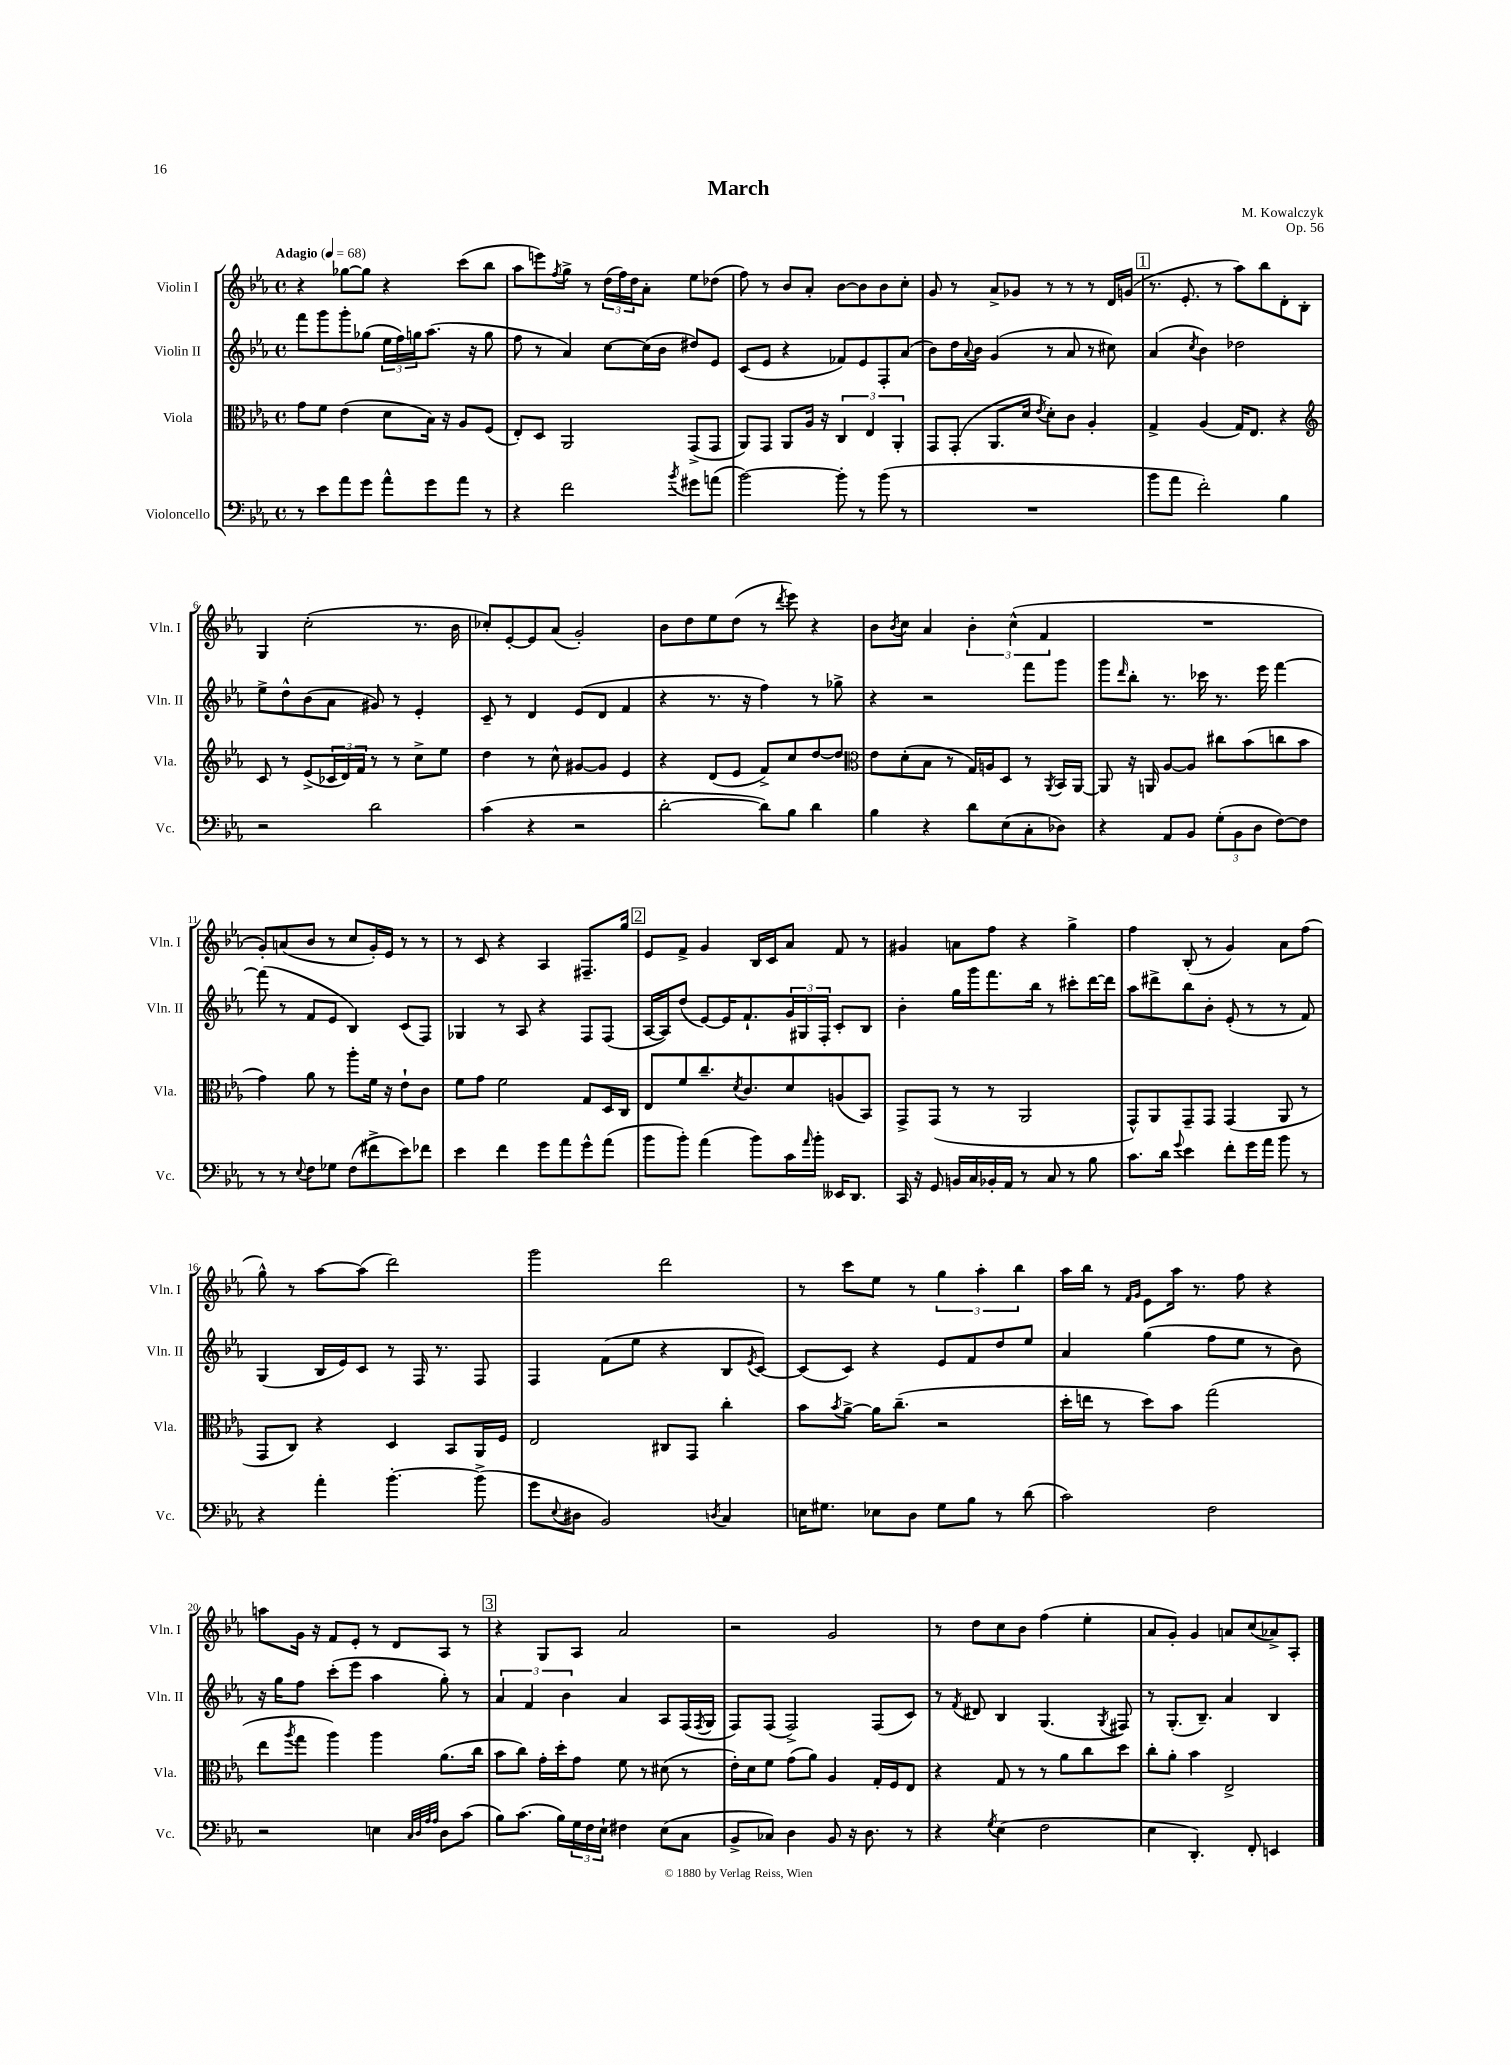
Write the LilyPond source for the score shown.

\header { title = "March" composer = "M. Kowalczyk" opus = "Op. 56" }
<<
\new StaffGroup <<
\new Staff = "s0" \with { instrumentName = "Violin I" shortInstrumentName = "Vln. I" } {
    \clef treble \key ees \major \defaultTimeSignature \time 4/4 \tempo "Adagio" 4 = 68
    r4 ges''8~ ges''8 r4 c'''8( bes''8 |
    aes''8 e'''8) \acciaccatura { f''8 } g''8-> r8 \tuplet 3/2 { d''16( f''16) d''16 } aes'8-. ees''8 des''8( |
    f''8) r8 bes'8 aes'8-. bes'8~ bes'8 bes'8 c''8-. |
    g'8 r8 aes'8-> ges'8 r8 r8 r8 d'16 g'16( |
    \mark \markup { \box "1" } r8. ees'8.-. r8 aes''8) bes''8 d'8-. bes8-. |
    g4 c''2-.( r8. bes'16 |
    ces''8-.) ees'8~-. ees'8 aes'8( g'2-.) |
    bes'8 d''8 ees''8 d''8( r8 \acciaccatura { d'''8 } ees'''8) r4 |
    bes'8 \acciaccatura { bes'8 } c''8 aes'4 \tuplet 3/2 { bes'4-. c''4-^( f'4 } |
    R1 |
    g'8-.) a'8( bes'8 r8 c''8 g'16-.) ees'16 r8 r8 |
    r8 c'8 r4 aes4 fis8.-- g''16 |
    \mark \markup { \box "2" } ees'8 f'8-> g'4 bes16 c'16 aes'8 f'8 r8 |
    gis'4 a'8 f''8 r4 g''4-> |
    f''4 bes8-.( r8 g'4) aes'8 f''8( |
    g''8-^) r8 aes''8~ aes''8( d'''2) |
    g'''2 d'''2 |
    r8 c'''8 ees''8 r8 \tuplet 3/2 { g''4 aes''4-. bes''4 } |
    aes''16 bes''16 r8 \grace { f'16 g'16 } ees'8 aes''16 r8. f''8 r4 |
    a''8 g'16 r16 f'8 ees'8-. r8 d'8 aes8 r8 |
    \mark \markup { \box "3" } r4 g8 aes8 aes'2 |
    r2 g'2 |
    r8 d''8 c''8 bes'8 f''4( ees''4-. |
    aes'8 g'8-.) g'4 a'8 c''8( aes'8->) aes8-. \bar "|." |
}
\new Staff = "s1" \with { instrumentName = "Violin II" shortInstrumentName = "Vln. II" } {
    \clef treble \key ees \major \defaultTimeSignature \time 4/4
    f'''8 g'''8 g'''8-. ges''8( \tuplet 3/2 { ees''16 f''16) g''16 } aes''8.( r16 g''8 |
    f''8 r8 aes'4) c''8~ c''16( bes'16 dis''8) ees'8 |
    c'8( ees'8 r4 fes'8) ees'8 f8-. aes'8( |
    bes'8) d''16 \appoggiatura { aes'8 } bes'16 g'4( r8 aes'8 r8 cis''8) |
    \mark \markup { \box "1" } aes'4( \acciaccatura { c''8 } bes'4) des''2 |
    ees''8-> d''8-^ bes'8( aes'8 gis'8) r8 ees'4-. |
    c'8-- r8 d'4 ees'8( d'8 f'4 |
    r4 r8. r16 f''4) r8 ges''8-> |
    r4 r2 f'''8 g'''8 |
    g'''8 \grace { d'''16 } bes''8-. r8. ces'''16 r8. ees'''16 f'''4~ |
    f'''8( r8 f'8 ees'8 bes4) c'8( f8) |
    ges4 r8 aes8 r4 f8 f8( |
    \mark \markup { \box "2" } aes16~ aes16) d''8( ees'8~) ees'16 f'8.-! \tuplet 3/2 { g'16 gis16 f16-. } c'8-. bes8 |
    bes'4-. g''16 g'''16 f'''8. bes''16 r8 cis'''8-. d'''16~ d'''16 |
    aes''8 dis'''8-> bes''8 bes'8-. ees'8-.( r8 r8 f'8) |
    g4( bes16 ees'16) c'8 r8 f16 r8. f8 |
    f4 f'8( ees''8 r4 bes8 \acciaccatura { ees'8 } c'8~) |
    c'8( c'8) r4 ees'8 f'8 d''8 ees''8 |
    aes'4 g''4( f''8 ees''8 r8 bes'8) |
    r16 g''16 f''8 c'''8-.( ees'''8 aes''4 g''8-.) r8 |
    \mark \markup { \box "3" } \tuplet 3/2 { aes'4 f'4 bes'4 } aes'4 aes8 f16( \acciaccatura { f8 } g16 |
    f8) f8( f2->) f8( c'8) |
    r8 \acciaccatura { f'8 } dis'8 bes4 g4.( \acciaccatura { g8 } fis8) |
    r8 g8.-.( bes8.--) aes'4 bes4 \bar "|." |
}
\new Staff = "s2" \with { instrumentName = "Viola" shortInstrumentName = "Vla." } {
    \clef alto \key ees \major \defaultTimeSignature \time 4/4
    g'8 f'8 ees'4( d'8 bes16) r16 aes8 f8( |
    ees8-.) d8 aes,2 g,8->( g,8 |
    aes,8) g,8 aes,8 aes16 r16 \tuplet 3/2 { c4 ees4 aes,4-. } |
    g,8 g,8-.( aes,8. d'16 \acciaccatura { ees'8 } d'8-.) c'8 aes4-. |
    \mark \markup { \box "1" } g4-> aes4( g16) ees8. r4 |
    \clef treble c'8 r8 ees'8->( \tuplet 3/2 { ces'16 d'16) f'16 } r8 r8 c''8-> ees''8 |
    d''4 r8 c''8-^ gis'8~ gis'8 ees'4 |
    r4 d'8( ees'8 f'8->) c''8 d''8~ d''8 |
    \clef alto ees'8 d'8-.( bes8 r8 g16) a16 d8 r8 \acciaccatura { aes,8 } bes,16 aes,16~ |
    aes,8 r16 a,16 aes8~ aes8 cis''8 bes'8( c''8 bes'8 |
    g'4) aes'8 r8 aes''8-. f'16 r16 ees'8-! c'8 |
    f'8 g'8 f'2 g8 d16 c16 |
    \mark \markup { \box "2" } ees8 f'8 c''8.-- \acciaccatura { d'8 } c'8. d'8 a8( bes,8) |
    g,8-> g,8( r8 r8 aes,2 |
    g,8-^) aes,8 g,8-- g,8 g,4( aes,8 r8 |
    g,8 c8) r4 d4 bes,8 aes,16 f16 |
    ees2 cis8 g,8 c''4-. |
    bes'8 \acciaccatura { bes'8 } aes'8~-> aes'16 c''8.--( r2 |
    d''16-. e''16 r8 d''8) bes'8 g''2( |
    ees''8 \acciaccatura { aes''8 } g''8 aes''4) aes''4 aes'8.( c''16 |
    \mark \markup { \box "3" } bes'8 c''8) g'16-. d''16-. g'8 f'8 r8 dis'8( r8 |
    ees'16-.) d'16 f'8 g'8( aes'8) aes4 g16-. f16 ees8 |
    r4 g8 r8 r8 aes'8 c''8 d''8 |
    c''8-. aes'8-. bes'4 ees2-> \bar "|." |
}
\new Staff = "s3" \with { instrumentName = "Violoncello" shortInstrumentName = "Vc." } {
    \clef bass \key ees \major \defaultTimeSignature \time 4/4
    r8 ees'8 aes'8 g'8 aes'8-^ g'8 aes'8 r8 |
    r4 f'2 \acciaccatura { bes'8 } gis'8 a'8( |
    bes'2~) bes'8-. r8 bes'8( r8 |
    R1 |
    \mark \markup { \box "1" } bes'8 aes'8 f'2-.) bes4 |
    r2 d'2 |
    c'4( r4 r2 |
    d'2~-. d'8) bes8 d'4 |
    bes4 r4 d'8 ees8( c8-. des8) |
    r4 aes,8 bes,8 \tuplet 3/2 { g8-.( bes,8 d8 } f8~) f8 |
    r8 r8 \appoggiatura { ees8 } f8 ges8 f8( fis'8-> ees'8) fes'8 |
    ees'4 f'4 g'8 aes'8 g'8-^ aes'8( |
    \mark \markup { \box "2" } bes'8 bes'8-.) aes'4( bes'8) c'16 \grace { aes'16 } bes'16-. eeses,16 d,8. |
    c,16 r16 g,8 b,16 c16 bes,16-. aes,16 r8 c8 r8 bes8 |
    c'8. d'16 \appoggiatura { g'8 } ees'4 f'8-. g'16 aes'16 bes'8 r8 |
    r4 aes'4-. bes'4.~-. bes'8->( |
    g'8 \appoggiatura { ees8 } dis8 bes,2) \acciaccatura { d8 } c4 |
    e16 gis8. ees8 d8 gis8 bes8 r8 d'8( |
    c'2) f2 |
    r2 e4 \grace { c32 d32 aes32 aes32 } d8 c'8( |
    \mark \markup { \box "3" } bes8) c'8.( bes16) \tuplet 3/2 { g16 f16 ees16-! } fis4 ees8( c8 |
    bes,8-> ces8) d4 bes,8 r16 d8. r8 |
    r4 \acciaccatura { g8 } ees4( f2 |
    ees4 d,4.-.) f,8-. e,4 \bar "|." |
}
>>
>>
